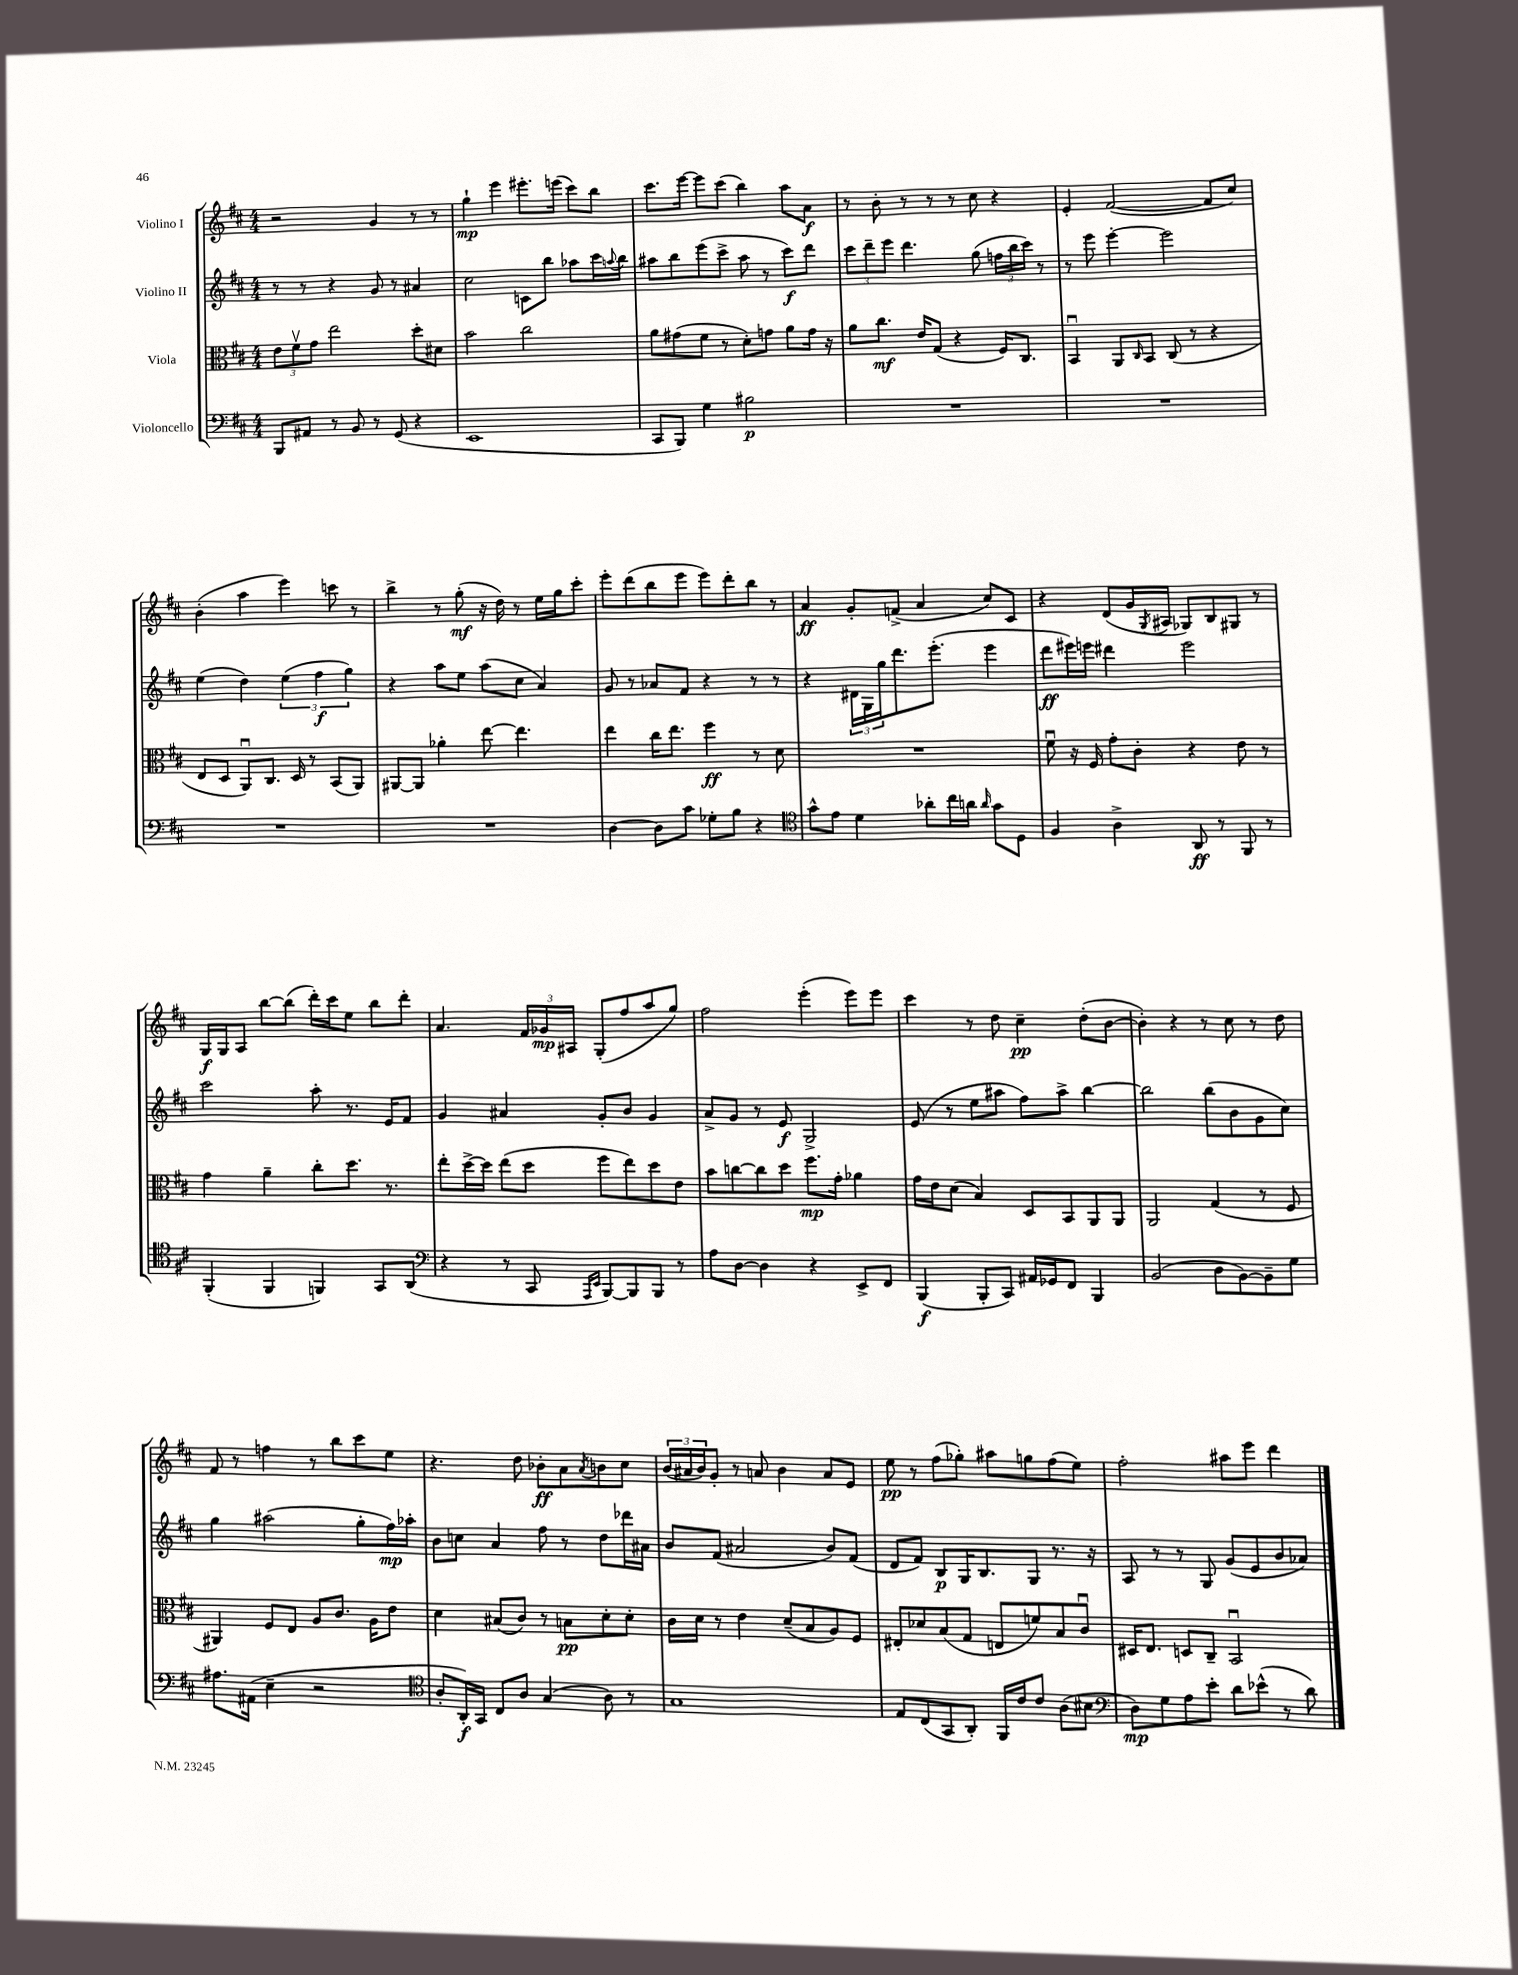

**kern	**kern	**kern	**kern
*staff4	*staff3	*staff2	*staff1
*clefF4	*clefC3	*clefG2	*clefG2
*k[f#c#]	*k[f#c#]	*k[f#c#]	*k[f#c#]
*M4/4	*M4/4	*M4/4	*M4/4
8BBB	12e	8r	2r
.	12f#v	.	.
8AA#	.	8r	.
.	12g	.	.
8r	2ee	4r	.
8BB	.	.	.
8r	.	8g	4g
(8GG	.	8r	.
4r	8dd'	4a#	8r
.	8d#	.	8r
=	=	=	=
1EE	2b	2cc#	4gg`
.	.	.	4eee
.	2cc#	8c	8.eee#'
.	.	8bb	.
.	.	.	(16eee
.	.	8aa-	8ccc#)
.	.	16ccc#	8bb
.	.	8qqaa	.
.	.	16bb	.
=	=	=	=
8CC#	8a	8aa#	8.ccc#
8BBB)	(8g#	8bb	.
.	.	.	[16eee
4G	8f#	(8eee	8eee]
.	8r	8ccc#^	(8ccc#
2B#	8d')	8aa#	4bb)
.	8g	8r	.
.	8a	8ccc#)	8aa
.	16g	8ddd	8a
.	16r	.	.
=	=	=	=
1r	8a	12ccc#	8r
.	.	12ddd~	.
.	8.cc#	.	8b'
.	.	12eee	.
.	.	4.ddd	8r
.	16e	.	.
.	(8G	.	8r
.	4r	.	8r
.	.	(8gg	8cc#
.	16F#)	24ff	4r
.	.	24bb	.
.	8.C#	.	.
.	.	24ccc#)	.
.	.	8r	.
=	=	=	=
1r	4BBu	8r	4e'
.	.	8eee	.
.	8AA	[4eee'	([2f#
.	16qqC#	.	.
.	8BB	.	.
.	(8C#	2eee]	.
.	8r	.	.
.	4r	.	8f#]
.	.	.	8cc#)
=	=	=	=
1r	8E	(4ee	(4b'
.	8D	.	.
.	8AAu)	4dd)	4aa
.	8.C#	.	.
.	.	(6ee	4eee)
.	16D	.	.
.	8r	.	.
.	.	6ff#	.
.	(8BB	.	8ccc
.	.	6gg)	.
.	8AA)	.	8r
=	=	=	=
1r	[8AA#	4r	4bb^
.	8AA#]	.	.
.	4a-'	8aa	8r
.	.	8ee	(8gg'
.	[8ee	(8aa	16r
.	.	.	16dd)
.	4.ee]	8cc#	8r
.	.	4a)	16ee
.	.	.	16gg
.	.	.	8ccc#'
=	=	=	=
[4D	4ee	8g	8eee'
.	.	8r	(8ddd
8D]	16cc#	8a-	8bb
.	8.ee	.	.
8c#	.	8f#	8eee
8G-'	4ff#	4r	8eee)
8B	.	.	8ddd'
4r	8r	8r	8bb
.	8d	8r	8r
=	=	=	=
*clefC4	*	*	*
8g^^	1r	4r	4a
8e	.	.	.
4d	.	24d#	8g'
.	.	24G	.
.	.	24gg	.
.	.	8.ddd	(8f^
8a-'	.	.	4a
.	.	(8.eee'	.
16cc#	.	.	.
16a	.	.	.
16qqa	.	.	.
8g	.	4eee	8cc#)
8D	.	.	8c#
=	=	=	=
4F#	8f#u	8ddd	4r
.	16r	16eee#)	.
.	16F#	16eee	.
4A^	8g'	4ddd#	(8d
.	8c#'	.	16g
.	.	.	8qG
.	.	.	16A#
8AA	4r	2eee	8G-)
8r	.	.	8B
8FF#	8e	.	8G#
8r	8r	.	8r
=	=	=	=
(4FF#'	4g	2ccc#	16G
.	.	.	16G
.	.	.	8A
4FF#	4a~	.	[8bb
.	.	.	(8bb]
4FF)	8cc#'	8aa'	16ddd')
.	.	.	16ccc#
.	8.dd	8.r	8ee
8GG	.	.	8bb
.	8.r	16e	.
(8AA	.	8f#	8ddd'
=	=	=	=
*clefF4	*	*	*
4r	8ee'	4g	4.a
.	[16dd^	.	.
.	16dd]	.	.
8r	(8ee	4a#	.
8CC#	8dd	.	24f#
.	.	.	24g-
.	.	.	24A#
16qqAAA	.	.	.
16qqEE	.	.	.
[8BBB)	8ff#	8g'	(8G'
8BBB]	8ee)	8b	8ff#
8BBB	8dd	4g	8aa
8r	8e	.	8gg)
=	=	=	=
8A	8b	8a^	2ff#
[8D	[8cc	8g	.
4D]	8cc]	8r	.
.	8dd	8e	.
4r	8.ff#	2G^	(4eee'
.	16g'	.	.
8EE^	4a-	.	8eee)
8FF#	.	.	8eee
=	=	=	=
(4BBB	16g	(8e	4ccc#
.	16e	.	.
.	(8d	8r	.
8BBB'	4B)	8ee	8r
8CC#)	.	8aa#	8dd
16AA#	8D	8ff#)	4cc#~
16GG-	.	.	.
8FF#	8BB	8aa#^	.
4BBB	8AA	[4bb	(8dd'
.	8AA	.	[8b
=	=	=	=
(2BB	2AA	2bb]	4b'])
.	.	.	4r
8D	(4G	(8bb	8r
[8BB)	.	8b	8cc#
8BB~]	8r	8g	8r
8G	8F#	8cc#)	8dd
=	=	=	=
8.A#	4AA#)	4gg	8f#
.	.	.	8r
(16AA#	.	.	.
4E~	8F#	(2aa#	4ff
.	8E	.	.
2r	8A	.	8r
.	8.c#	.	8bb
.	.	8gg'	8ccc#
.	16A	.	.
.	8e	16ff#)	8ee
.	.	16aa-'	.
=	=	=	=
*clefC4	*	*	*
8A'	4d	8b	4.r
16AA')	.	8cc	.
16GG	.	.	.
8C#	(8B#	4a	.
8A	8c#)	.	8dd
(4G	8r	8ff#	8b-'
.	8B	8r	8a
.	.	.	8qa
8A)	8d'	8dd	8b
8r	8d'	16ddd-	8cc#
.	.	16a#	.
=	=	=	=
1G	16c#	8b	(24b
.	.	.	24a#
.	16d	.	.
.	.	.	24b)
.	8r	(8f#	8g'
.	4e	2a#	8r
.	.	.	8a
.	(8d~	.	4b
.	8B	.	.
.	8A)	8b)	8a
.	8F#	(8f#	8e
=	=	=	=
8E	8E#'	8d	8ee
(8C#	8d-	8f#)	8r
8GG	(8B	8B	(8ff#
8AA')	8G	16G	8gg-')
.	.	8.B	.
16FF#	8E	.	8aa#
16c#	.	.	.
8c#	8f)	8G	8gg
(8A	8B	8.r	(8ff#
8B#	8c#u	.	8ee)
.	.	16r	.
=	=	=	=
*clefF4	*	*	*
8D)	16D#	8A	2ff#'
.	8.E	.	.
8G	.	8r	.
8A	8D	8r	.
8e'	8C#~	8G	.
8d	2BBu	(8g	8aa#
(8e-^^	.	8e	8eee
8r	.	8b	4ddd
8d)	.	8a-)	.
==	==	==	==
*-	*-	*-	*-
